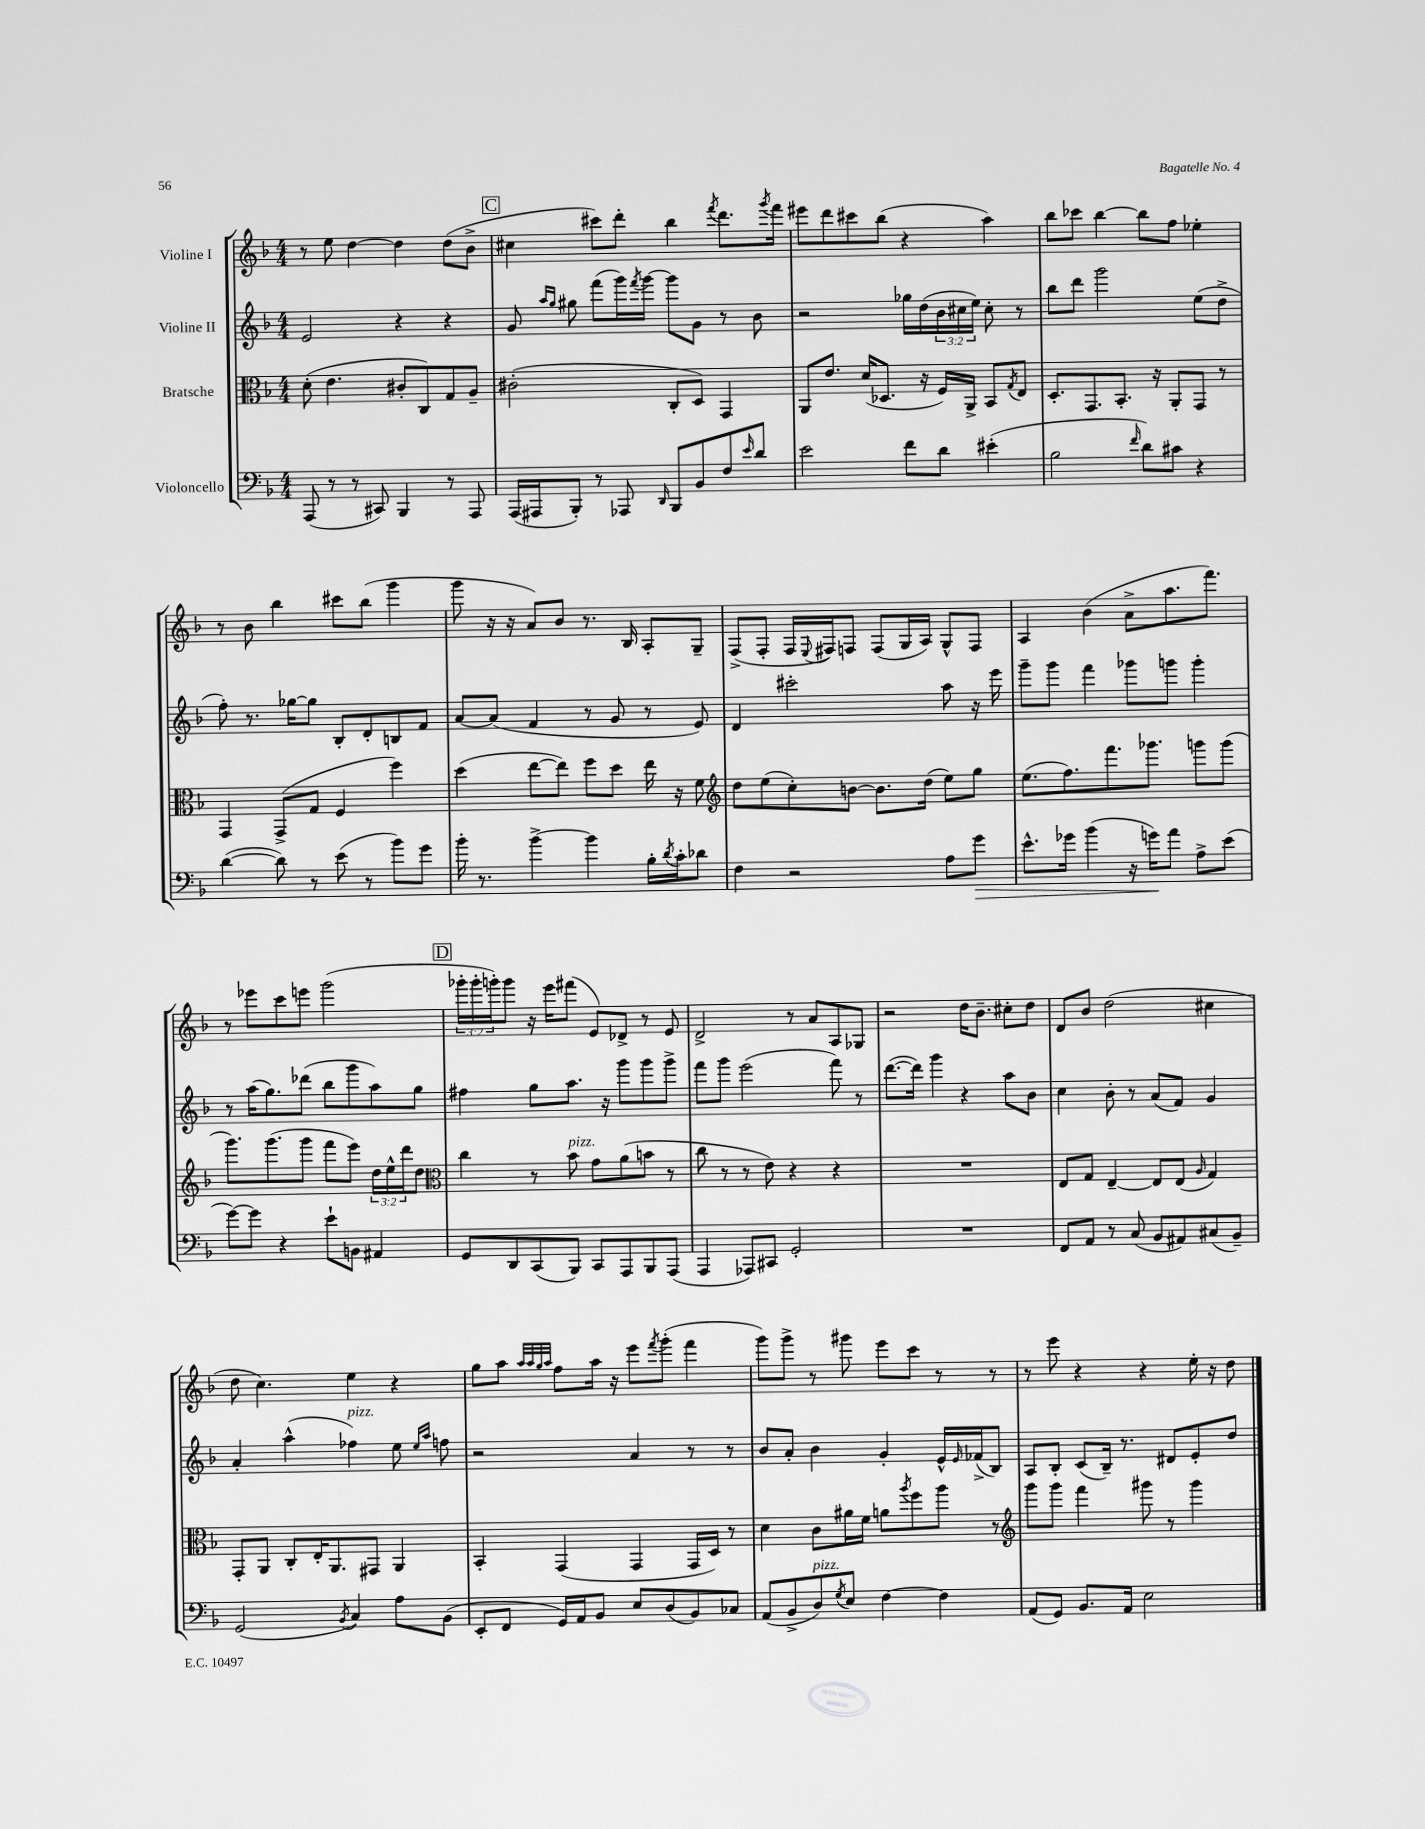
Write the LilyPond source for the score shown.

<<
\new StaffGroup <<
\new Staff = "s0" \with { instrumentName = "Violine I" } {
    \clef treble \key f \major \numericTimeSignature \time 4/4 \override Staff.TupletNumber.text = #tuplet-number::calc-fraction-text
    r8 e''8 d''4~ d''4 d''8( bes'8-> |
    \mark \markup { \box "C" } cis''4 cis'''8) d'''8-. bes''4 \acciaccatura { f'''8 } d'''8. \acciaccatura { g'''8 } f'''16 |
    eis'''8 d'''8 cis'''8 bes''8( r4 a''4) |
    bes''8 ces'''8 bes''4~ bes''8 f''8 ees''4-. |
    r8 bes'8 bes''4 cis'''8 bes''8( g'''4 |
    g'''8 r16 r16 a'8) bes'8 r8. bes16 a8-. g8-- |
    f8->( f8-. f16 \appoggiatura { e8 } fis16) f8 f8( g16 a16) g8-^ f8 |
    a4 bes'4( a'8-> a''8. f'''8.) |
    r8 ees'''8 c'''8 e'''8 g'''2( |
    \mark \markup { \box "D" } \tuplet 3/2 { ges'''16-. ges'''16-. g'''16-.) } g'''8 r16 e'''16 fis'''8( e'8) des'8-> r8 e'8 |
    d'2-> r8 a'8 a8 ges8 |
    r2 d''16 bes'8.-- cis''8-. d''8 |
    d'8 bes'8 d''2( cis''4 |
    d''8 c''4.) e''4 r4 |
    g''8 a''8 \grace { a''32 a''32 g''32 a''32 } f''8 a''16 r16 e'''8 \acciaccatura { f'''8 } g'''8-.( f'''4 |
    g'''8) g'''8-> r8 gis'''8 e'''8 c'''8 r8 r8 |
    r8 e'''8 r4 r4 e''16-. r16 d''8 \bar "|." |
}
\new Staff = "s1" \with { instrumentName = "Violine II" } {
    \clef treble \key f \major \numericTimeSignature \time 4/4 \override Staff.TupletNumber.text = #tuplet-number::calc-fraction-text
    e'2 r4 r4 |
    \mark \markup { \box "C" } g'8 \grace { a''16 g''16 } gis''8 f'''8( g'''16) \acciaccatura { f'''8 } g'''16~ g'''8 g'8 r8 bes'8 |
    r2 ges''16 d''16( \tuplet 3/2 { bes'16 cis''16 e''16) } cis''8-. r8 |
    bes''8 d'''8 g'''2 e''8( d''8-> |
    f''8-.) r8. ges''16~ ges''8 bes8-. d'8-. b8 f'8 |
    a'8~ a'8( f'4 r8 g'8 r8 e'8) |
    d'4 cis'''2-. a''8 r16 e'''16 |
    g'''8-- g'''8 f'''4 ges'''8 g'''8 g'''4-. |
    r8 a''16( g''8.) des'''8( bes''8 g'''8 a''8) g''8 |
    \mark \markup { \box "D" } fis''4 g''8 a''8. r16 g'''8 g'''8 g'''8-> |
    f'''8 g'''8 e'''2( f'''8) r8 |
    d'''8.~( d'''16) g'''4 r4 a''8 bes'8 |
    c''4 bes'8-. r8 a'8( f'8) g'4 |
    a'4-. a''4-^( fes''4^\markup { \italic "pizz." }) e''8 \grace { e''16 a''16 } f''8 |
    r2 a'4 r8 r8 |
    bes'8 a'8-. bes'4 g'4-. e'16-^ \grace { e'16 } fes'16->( bes8) |
    a8 bes8-. c'8( bes16--) r8. dis'8 e'8-. d''8 \bar "|." |
}
\new Staff = "s2" \with { instrumentName = "Bratsche" } {
    \clef alto \key f \major \numericTimeSignature \time 4/4 \override Staff.TupletNumber.text = #tuplet-number::calc-fraction-text
    d'8-.( e'4. cis'8-. c8) g8 a8-- |
    \mark \markup { \box "C" } cis'2-.( c8-. d8) g,4 |
    a,8 e'8. d'16( des8. r16 f16) a,16-> bes,8 \acciaccatura { g8 } e8 |
    d8.-. g,8. bes,8.-. r16 a,8-. g,8 r8 |
    g,4 g,8->( g8 f4 f''4) |
    d''4( e''8~ e''8) f''8 d''8 e''16 r16 f'8 |
    \clef treble d''8 e''8( c''8-.) b'8~ b'8. d''16( e''8) g''8 |
    e''8.( f''8.) f'''8. ges'''8. g'''8 g'''8( |
    g'''8.) g'''8.( g'''8 f'''8 e'''8) \tuplet 3/2 { d''16 e''16-^ d'''16 } d''8 |
    \mark \markup { \box "D" } \clef alto c''4 r8 bes'8^\markup { \italic "pizz." } g'8 a'8( b'8 r8 |
    c''8 r8 r8 e'8) r4 r4 |
    R1 |
    e8 g8 e4~-- e8 e8( \grace { a16 } g4) |
    g,8-. a,8 c8-. e16-. a,8. gis,8 a,4 |
    bes,4-. g,4( g,4 g,16 d16) r8 |
    d'4 c'8 ais'16 f'16 a'8 \acciaccatura { a''8 } f''8 a''8 r8 |
    \clef treble g'''8 g'''8 f'''4 gis'''8 r8 gis'''4 \bar "|." |
}
\new Staff = "s3" \with { instrumentName = "Violoncello" } {
    \clef bass \key f \major \numericTimeSignature \time 4/4
    a,,8( r8 r8 cis,8) bes,,4 r8 a,,8 |
    \mark \markup { \box "C" } a,,16( ais,,16 bes,,8-.) r8 aes,,8 \grace { d,16 } bes,,8 bes,8 f8 \grace { e'16 } d'8 |
    e'2 f'8 d'8 eis'4-.( |
    bes2 \grace { f'16 } d'8) cis'8 r4 |
    d'4~( d'8) r8 e'8( r8 bes'8) g'8 |
    bes'16-. r8. bes'4~-> bes'4 bes16-. \acciaccatura { d'8 } c'16-. des'8 |
    f4 r2 a8 g'8\> |
    e'8.-^ ges'16 bes'4( r16 g'16\!) a'8 a8-> e'8( |
    g'8~) g'8 r4 e'8-! b,8 ais,4 |
    \mark \markup { \box "D" } g,8 d,8 c,8( bes,,8) c,8 a,,8 bes,,8 a,,8( |
    a,,4 aes,,8) cis,8 g,2-. |
    R1 |
    f,8 a,8 r8 c8( bes,8 ais,8) cis8( bes,8--) |
    g,2( \acciaccatura { bes,8 } c4) a8 bes,8( |
    e,8-. f,8 g,16) a,16 bes,8 e8 d8( bes,8) ces8 |
    a,8( bes,8-> d8^\markup { \italic "pizz." }) \acciaccatura { g8 } e8 f4~ f4 |
    a,8( g,8) bes,8. a,16 e2 \bar "|." |
}
>>
>>
\layout { \context { \Score \remove "Bar_number_engraver" } }
